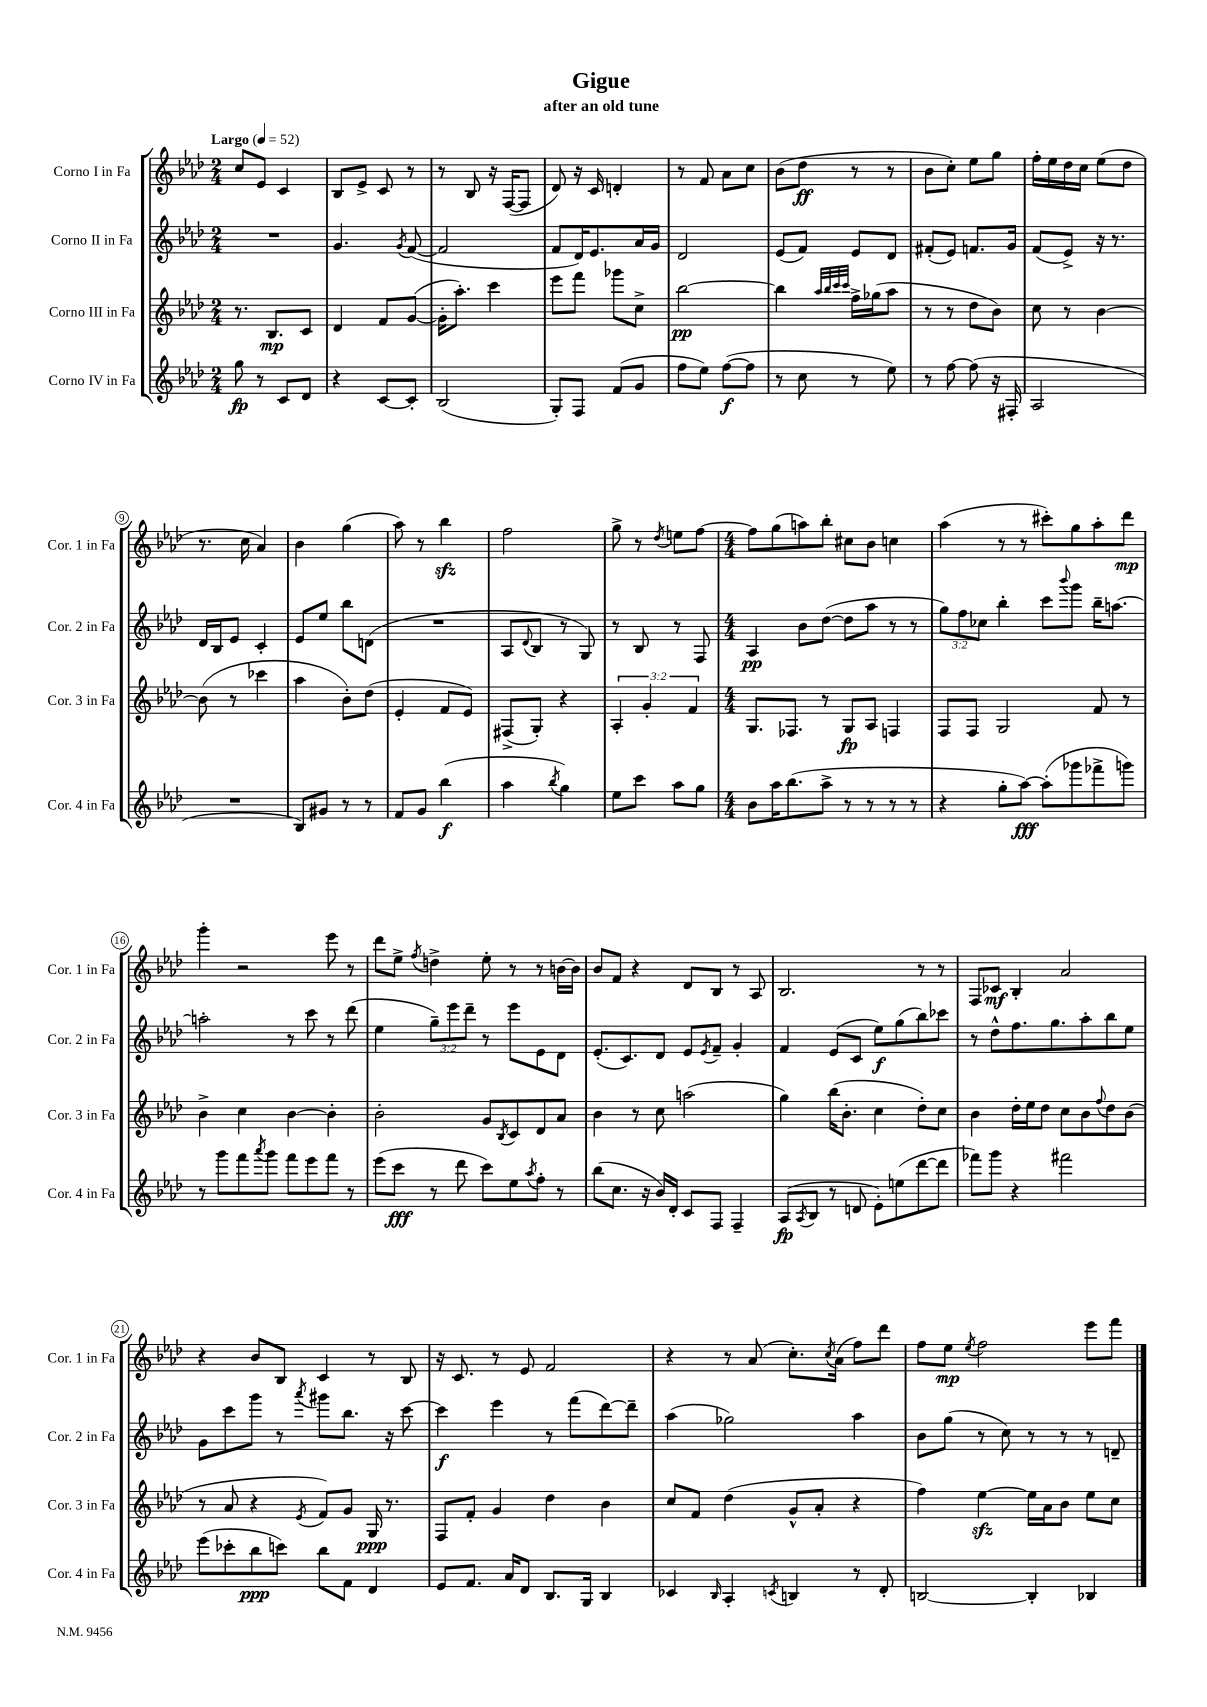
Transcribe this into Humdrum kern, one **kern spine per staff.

**kern	**dynam	**kern	**dynam	**kern	**dynam	**kern	**dynam
*part4	*part4	*part3	*part3	*part2	*part2	*part1	*part1
*staff4	*staff4	*staff3	*staff3	*staff2	*staff2	*staff1	*staff1
*I"Corno IV in Fa	*	*I"Corno III in Fa	*	*I"Corno II in Fa	*	*I"Corno I in Fa	*
*I'Cor. 4 in Fa	*	*I'Cor. 3 in Fa	*	*I'Cor. 2 in Fa	*	*I'Cor. 1 in Fa	*
*clefG2	*	*clefG2	*	*clefG2	*	*clefG2	*
*k[b-e-a-d-]	*	*k[b-e-a-d-]	*	*k[b-e-a-d-]	*	*k[b-e-a-d-]	*
*M2/4	*	*M2/4	*	*M2/4	*	*M2/4	*
*MM52	*	*MM52	*	*MM52	*	*MM52	*
=1	=1	=1	=1	=1	=1	=1	=1
!	!	!	!	!	!	!LO:TX:a:B:t=Largo	!
8gg\	fp	8.r	.	2r	.	8cc/L	.
8r	.	.	.	.	.	8e-/J	.
.	.	8.B-/L	mp	.	.	.	.
8c/L	.	.	.	.	.	4c/	.
8d-/J	.	8c/J	.	.	.	.	.
=2	=2	=2	=2	=2	=2	=2	=2
4r	.	4d-/	.	4.g/	.	8B-/L	.
.	.	.	.	.	.	8e-^/J	.
[8c/L	.	8f/L	.	.	.	8c/	.
.	.	.	.	8qg/	.	.	.
8c'/J]	.	([8g/J	.	([8f/	.	8r	.
=3	=3	=3	=3	=3	=3	=3	=3
(2B-/	.	16g'\KL]	.	2f/]	.	8r	.
.	.	8.aa-'\J)	.	.	.	.	.
.	.	.	.	.	.	8B-/	.
.	.	4ccc\	.	.	.	16r	.
.	.	.	.	.	.	([16F/KL	.
.	.	.	.	.	.	8F/J]	.
=4	=4	=4	=4	=4	=4	=4	=4
8G'/L)	.	8eee-\L	.	8f/L	.	8d-/)	.
8F/J	.	8fff\J	.	16d-/K)	.	16r	.
.	.	.	.	8.e-/	.	16c/	.
(8f/L	.	8ggg-X\L	.	.	.	4dn'/	.
8g/J	.	8cc^\J	.	16a-/L	.	.	.
.	.	.	.	16g/JJ	.	.	.
=5	=5	=5	=5	=5	=5	=5	=5
8ff\L	.	[2bb-\	pp	2d-/	.	8r	.
8ee-\J)	.	.	.	.	.	8f/	.
([8ff\L	f	.	.	.	.	8a-\L	.
8ff\J]	.	.	.	.	.	8cc\J	.
=6	=6	=6	=6	=6	=6	=6	=6
8r	.	4bb-\]	.	(8e-/L	.	(8b-\L	.
8cc\	.	.	.	8f/J)	.	8dd-\J	ff
.	.	32qqaa-/LLL	.	.	.	.	.
.	.	32qqbb-/	.	.	.	.	.
.	.	32qqccc/	.	.	.	.	.
.	.	32qqccc/JJJ	.	.	.	.	.
8r	.	16ff^\LL	.	8e-/L	.	8r	.
.	.	(16gg-X\J	.	.	.	.	.
8ee-\)	.	8aa-\J	.	8d-/J	.	8r	.
=7	=7	=7	=7	=7	=7	=7	=7
8r	.	8r	.	(8f#X'/L	.	8b-\L	.
[8ff\	.	8r	.	8e-/J)	.	8cc'\J)	.
(8ff\]	.	8dd-\L	.	8.fn/L	.	8ee-\L	.
16r	.	8b-\J)	.	.	.	8gg\J	.
16F#X'/	.	.	.	16g/Jk	.	.	.
=8	=8	=8	=8	=8	=8	=8	=8
2A-/	.	8cc\	.	(8f/L	.	16ff'\LL	.
.	.	.	.	.	.	16ee-\	.
.	.	8r	.	8e-^/J)	.	16dd-\	.
.	.	.	.	.	.	16cc\JJ	.
.	.	[4b-\	.	16r	.	(8ee-\L	.
.	.	.	.	8.r	.	.	.
.	.	.	.	.	.	8dd-\J	.
!!LO:LB:g=z
=9	=9	=9	=9	=9	=9	=9	=9
2r	.	(8b-\]	.	16d-/LL	.	8.r	.
.	.	.	.	16B-/J	.	.	.
.	.	8r	.	8e-/J	.	.	.
.	.	.	.	.	.	16cc\	.
.	.	4ccc-X\	.	4c'/	.	4a-/)	.
=10	=10	=10	=10	=10	=10	=10	=10
8B-/L)	.	4aa-\	.	8e-/L	.	4b-\	.
8g#X/J	.	.	.	8ee-/J	.	.	.
8r	.	8b-'\L)	.	8bb-\L	.	(4gg\	.
8r	.	(8dd-\J	.	(8dn\J	.	.	.
=11	=11	=11	=11	=11	=11	=11	=11
8f/L	.	4e-'/	.	2r	.	8aa-\)	.
8g/J	.	.	.	.	.	8r	.
(4bb-\	f	8f/L	.	.	.	4bb-zz\	.
.	.	8e-/J)	.	.	.	.	.
=12	=12	=12	=12	=12	=12	=12	=12
4aa-\	.	(8F#X^/L	.	8A-/L	.	2ff\	.
.	.	.	.	8qqd-/	.	.	.
.	.	8G'/J)	.	8B-/J	.	.	.
8qbb-/	.	.	.	.	.	.	.
4gg\)	.	4r	.	8r	.	.	.
.	.	.	.	8G/)	.	.	.
=13	=13	=13	=13	=13	=13	=13	=13
8ee-\L	.	6A-'/	.	8r	.	8gg^\	.
8ccc\J	.	.	.	8B-/	.	8r	.
.	.	6g'/	.	.	.	.	.
.	.	.	.	.	.	8qdd-/	.
8aa-\L	.	.	.	8r	.	8een\L	.
.	.	6f/	.	.	.	.	.
8gg\J	.	.	.	8F/	.	[8ff\J	.
=14	=14	=14	=14	=14	=14	=14	=14
*M4/4	*	*M4/4	*	*M4/4	*	*M4/4	*
8b-\L	.	8.G/L	.	4A-/	pp	8ff\L]	.
16aa-\K	.	.	.	.	.	(8gg\	.
(8.bb-\	.	8.F-X/J	.	.	.	.	.
.	.	.	.	8b-\L	.	8aan\)	.
8aa-^\J	.	8r	.	([8dd-\J	.	8bb-'\J	.
8r	.	8G/L	fp	8dd-\L]	.	8cc#X\L	.
8r	.	8A-/J	.	8aa-\J	.	8b-\J	.
8r	.	4Fn/	.	8r	.	4ccn\	.
8r	.	.	.	8r	.	.	.
=15	=15	=15	=15	=15	=15	=15	=15
4r	.	8F/L	.	12gg\L)	.	(4aa-\	.
.	.	.	.	12ff\	.	.	.
.	.	8F/J	.	.	.	.	.
.	.	.	.	12cc-X\J	.	.	.
8gg'\L	.	2G/	.	4bb-'\	.	8r	.
[8aa-\J)	fff	.	.	.	.	8r	.
(8aa-'\L]	.	.	.	8ccc\L	.	8ccc#X'\L)	.
.	.	.	.	8qqbbb-/	.	.	.
8ggg-X\	.	.	.	8ggg\J	.	8gg\	.
8fff-X^\	.	8f/	.	16bb-~\KL	.	8aa-'\	.
.	.	.	.	[8.aan\J	.	.	.
8gggn\J)	.	8r	.	.	.	8ddd-\J	mp
!!LO:LB:g=z
=16	=16	=16	=16	=16	=16	=16	=16
8r	.	4b-^\	.	2aan'\]	.	4ggg'\	.
8ggg\L	.	.	.	.	.	.	.
8fff\	.	4cc\	.	.	.	2r	.
8qaaa-/	.	.	.	.	.	.	.
8ggg\J	.	.	.	.	.	.	.
8fff\L	.	[4b-\	.	8r	.	.	.
8eee-\	.	.	.	8ccc\	.	.	.
8fff\J	.	4b-'\]	.	8r	.	8eee-\	.
8r	.	.	.	(8ddd-\	.	8r	.
=17	=17	=17	=17	=17	=17	=17	=17
(8eee-\L	.	2b-'\	.	4ee-\	.	8ddd-\L	.
8ccc\J	fff	.	.	.	.	8ee-^\J	.
.	.	.	.	.	.	8qff/	.
8r	.	.	.	12gg~\L)	.	4ddn^\	.
.	.	.	.	12eee-\	.	.	.
8ddd-\	.	.	.	.	.	.	.
.	.	.	.	12ddd-~\J	.	.	.
8ccc\L)	.	8g/L	.	8r	.	8ee-'\	.
.	.	8qB-/	.	.	.	.	.
8ee-\	.	8c/	.	8eee-\L	.	8r	.
8qaa-/	.	.	.	.	.	.	.
8ff'\J	.	8d-/	.	8e-\	.	8r	.
8r	.	8a-/J	.	8d-\J	.	[16bn\LL	.
.	.	.	.	.	.	16b\JJ]	.
=18	=18	=18	=18	=18	=18	=18	=18
(8bb-\L	.	4b-\	.	(8.e-'/L	.	8b-/L	.
8.cc\J	.	.	.	.	.	8f/J	.
.	.	.	.	8.c/)	.	.	.
.	.	8r	.	.	.	4r	.
16r	.	.	.	.	.	.	.
16b-/LL)	.	8cc\	.	8d-/J	.	.	.
16d-'/JJ	.	.	.	.	.	.	.
8c/L	.	(2aan\	.	8e-/L	.	8d-/L	.
.	.	.	.	8qe-/	.	.	.
8F/J	.	.	.	8f~/J	.	8B-/J	.
4F~/	.	.	.	4g'/	.	8r	.
.	.	.	.	.	.	8A-/	.
=19	=19	=19	=19	=19	=19	=19	=19
(8A-/L	fp	4gg\)	.	4f/	.	2.B-/	.
8qA-/	.	.	.	.	.	.	.
8B-/J	.	.	.	.	.	.	.
8r	.	(16bb-\KL	.	(8e-/L	.	.	.
.	.	8.b-'\J	.	.	.	.	.
8dn/	.	.	.	8c/J	.	.	.
8e-'\L)	.	4cc\	.	8ee-\L)	f	.	.
(8een\	.	.	.	(8gg\	.	.	.
[8ddd-\	.	8dd-'\L)	.	8bb-\)	.	8r	.
8ddd-\J]	.	8cc\J	.	8ccc-X\J	.	8r	.
=20	=20	=20	=20	=20	=20	=20	=20
8fff-X\L)	.	4b-\	.	8r	.	8F/L	.
8ggg\J	.	.	.	8dd-^^\L	.	8c-X/J	mf
4r	.	16dd-'\LL	.	8.ff\	.	4B-'/	.
.	.	16ee-\J	.	.	.	.	.
.	.	8dd-\J	.	.	.	.	.
.	.	.	.	8.gg\	.	.	.
2fff#X\	.	8cc\L	.	.	.	2a-/	.
.	.	8b-\	.	8aa-'\	.	.	.
.	.	8qqff/	.	.	.	.	.
.	.	8dd-\	.	8bb-\	.	.	.
.	.	(8b-\J	.	8ee-\J	.	.	.
!!LO:LB:g=z
=21	=21	=21	=21	=21	=21	=21	=21
(8eee-\L	.	8r	.	8g\L	.	4r	.
8ccc-X'\	.	8a-/	.	8ccc\	.	.	.
8bb-\	ppp	4r	.	8ggg\J	.	8b-/L	.
8cccn\J)	.	.	.	8r	.	8B-/J	.
.	.	8qe-/	.	8qaaa-/	.	.	.
8bb-\L	.	8f/L)	.	8ggg#X\L	.	4c/	.
8f\J	.	8g/J	.	8.bb-\J	.	.	.
4d-/	.	16G/	ppp	.	.	8r	.
.	.	8.r	.	16r	.	.	.
.	.	.	.	[8ccc\	.	8B-/	.
=22	=22	=22	=22	=22	=22	=22	=22
8e-/L	.	8F/L	.	4ccc\]	f	16r	.
.	.	.	.	.	.	8.c/	.
8.f/J	.	8f'/J	.	.	.	.	.
.	.	4g/	.	4eee-\	.	8r	.
16a-/KL	.	.	.	.	.	.	.
8d-/J	.	.	.	.	.	8e-/	.
8.B-/L	.	4dd-\	.	8r	.	2f/	.
.	.	.	.	(8fff\L	.	.	.
16G/Jk	.	.	.	.	.	.	.
4B-/	.	4b-\	.	[8ddd-\)	.	.	.
.	.	.	.	8ddd-~\J]	.	.	.
=23	=23	=23	=23	=23	=23	=23	=23
4c-X/	.	8cc/L	.	(4aa-\	.	4r	.
.	.	8f/J	.	.	.	.	.
16qqB-/	.	.	.	.	.	.	.
4A-'/	.	(4dd-\	.	2gg-X\)	.	8r	.
.	.	.	.	.	.	(8a-/	.
8qcn/	.	.	.	.	.	.	.
4Bn/	.	8g^^/L	.	.	.	8.cc'\L)	.
.	.	8a-'/J	.	.	.	.	.
.	.	.	.	.	.	8qcc/	.
.	.	.	.	.	.	(16a-\Jk	.
8r	.	4r	.	4aa-\	.	8ff\L)	.
8d-'/	.	.	.	.	.	8ddd-\J	.
=24	=24	=24	=24	=24	=24	=24	=24
[2Bn/	.	4ff\)	.	8b-\L	.	8ff\L	.
.	.	.	.	(8gg\J	.	8ee-\J	mp
.	.	.	.	.	.	8qee-/	.
.	.	[4ee-zz\	.	8r	.	2ff\	.
.	.	.	.	8cc\)	.	.	.
4B'/]	.	16ee-\LL]	.	8r	.	.	.
.	.	16a-\J	.	.	.	.	.
.	.	8b-\J	.	8r	.	.	.
4B-X/	.	8ee-\L	.	8r	.	8eee-\L	.
.	.	8cc\J	.	8dn~/	.	8fff\J	.
==	==	==	==	==	==	==	==
*-	*-	*-	*-	*-	*-	*-	*-
